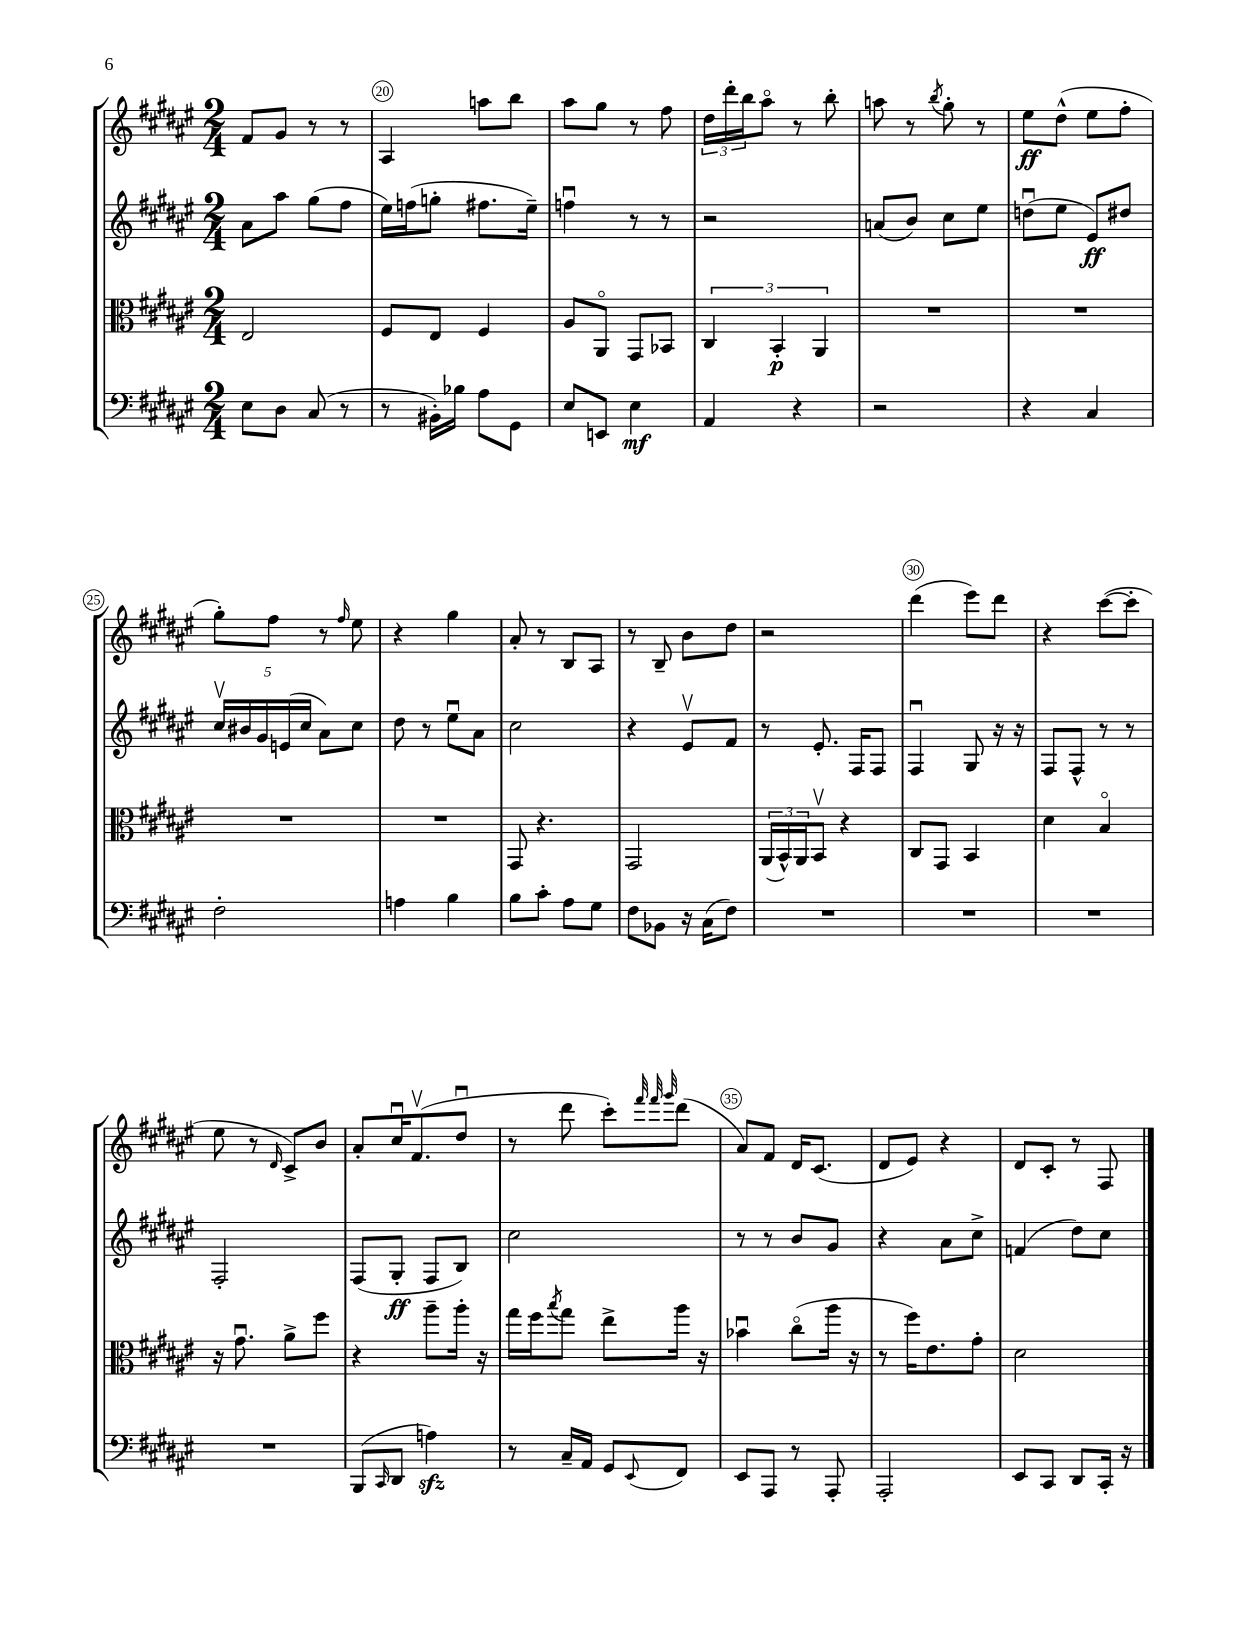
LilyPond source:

<<
\new StaffGroup <<
\new Staff = "s0" {
    \clef treble \key fis \major \numericTimeSignature \time 2/4
    fis'8 gis'8 r8 r8 |
    ais4 a''8 b''8 |
    ais''8 gis''8 r8 fis''8 |
    \tuplet 3/2 { dis''16 dis'''16-. b''16 } ais''8\flageolet r8 b''8-. |
    a''8 r8 \acciaccatura { b''8 } gis''8-. r8 |
    eis''8\ff dis''8-^( eis''8 fis''8-. |
    gis''8-.) fis''8 r8 \grace { fis''16 } eis''8 |
    r4 gis''4 |
    ais'8-. r8 b8 ais8 |
    r8 b8-- b'8 dis''8 |
    r2 |
    dis'''4( eis'''8) dis'''8 |
    r4 cis'''8~( cis'''8-. |
    eis''8 r8 \grace { dis'16 } cis'8->) b'8 |
    ais'8-. cis''16\downbow fis'8.\upbow( dis''8\downbow |
    r8 dis'''8 cis'''8-.) \grace { fis'''32 fis'''32 gis'''32 } dis'''8( |
    ais'8) fis'8 dis'16 cis'8.( |
    dis'8 eis'8) r4 |
    dis'8 cis'8-. r8 fis8 \bar "|." |
}
\new Staff = "s1" {
    \clef treble \key fis \major \numericTimeSignature \time 2/4
    ais'8 ais''8 gis''8( fis''8 |
    eis''16) f''16( g''8-. fis''8. eis''16--) |
    f''4\downbow r8 r8 |
    r2 |
    a'8( b'8) cis''8 eis''8 |
    d''8\downbow( eis''8 eis'8\ff) dis''8 |
    \tuplet 5/4 { cis''16\upbow bis'16 gis'16 e'16( cis''16 } ais'8) cis''8 |
    dis''8 r8 eis''8\downbow ais'8 |
    cis''2 |
    r4 eis'8\upbow fis'8 |
    r8 eis'8.-. fis16 fis8 |
    fis4\downbow gis8 r16 r16 |
    fis8 fis8-^ r8 r8 |
    fis2-. |
    fis8( gis8-.\ff fis8 b8) |
    cis''2 |
    r8 r8 b'8 gis'8 |
    r4 ais'8 cis''8-> |
    f'4( dis''8) cis''8 \bar "|." |
}
\new Staff = "s2" {
    \clef alto \key fis \major \numericTimeSignature \time 2/4
    eis2 |
    fis8 eis8 fis4 |
    ais8 ais,8\flageolet gis,8 bes,8 |
    \tuplet 3/2 { cis4 b,4-.\p ais,4 } |
    R2 |
    R2 |
    R2 |
    R2 |
    gis,8 r4. |
    gis,2 |
    \tuplet 3/2 { ais,16( b,16-^) ais,16 } b,8\upbow r4 |
    cis8 gis,8 b,4 |
    dis'4 b4\flageolet |
    r16 gis'8.\downbow ais'8-> fis''8 |
    r4 ais''8-- ais''16-. r16 |
    gis''16 fis''16 \acciaccatura { b''8 } gis''8 eis''8-> ais''16 r16 |
    bes'4\downbow cis''8\flageolet( ais''16 r16 |
    r8 fis''16) eis'8. gis'8-. |
    dis'2 \bar "|." |
}
\new Staff = "s3" {
    \clef bass \key fis \major \numericTimeSignature \time 2/4
    eis8 dis8 cis8( r8 |
    r8 bis,16-.) bes16 ais8 gis,8 |
    eis8 e,8 eis4\mf |
    ais,4 r4 |
    r2 |
    r4 cis4 |
    fis2-. |
    a4 b4 |
    b8 cis'8-. ais8 gis8 |
    fis8 bes,8 r16 cis16( fis8) |
    R2 |
    R2 |
    R2 |
    R2 |
    b,,8( \grace { cis,16 } dis,8 a4\sfz) |
    r8 cis16-- ais,16 gis,8 \appoggiatura { eis,8 } fis,8 |
    eis,8 ais,,8 r8 ais,,8-. |
    ais,,2-. |
    eis,8 cis,8 dis,8 cis,16-. r16 \bar "|." |
}
>>
>>
\layout { \context { \Score currentBarNumber = #19 \override BarNumber.break-visibility = ##(#f #t #t) barNumberVisibility = #(every-nth-bar-number-visible 5) \override BarNumber.stencil = #(make-stencil-circler 0.1 0.3 ly:text-interface::print) } }
